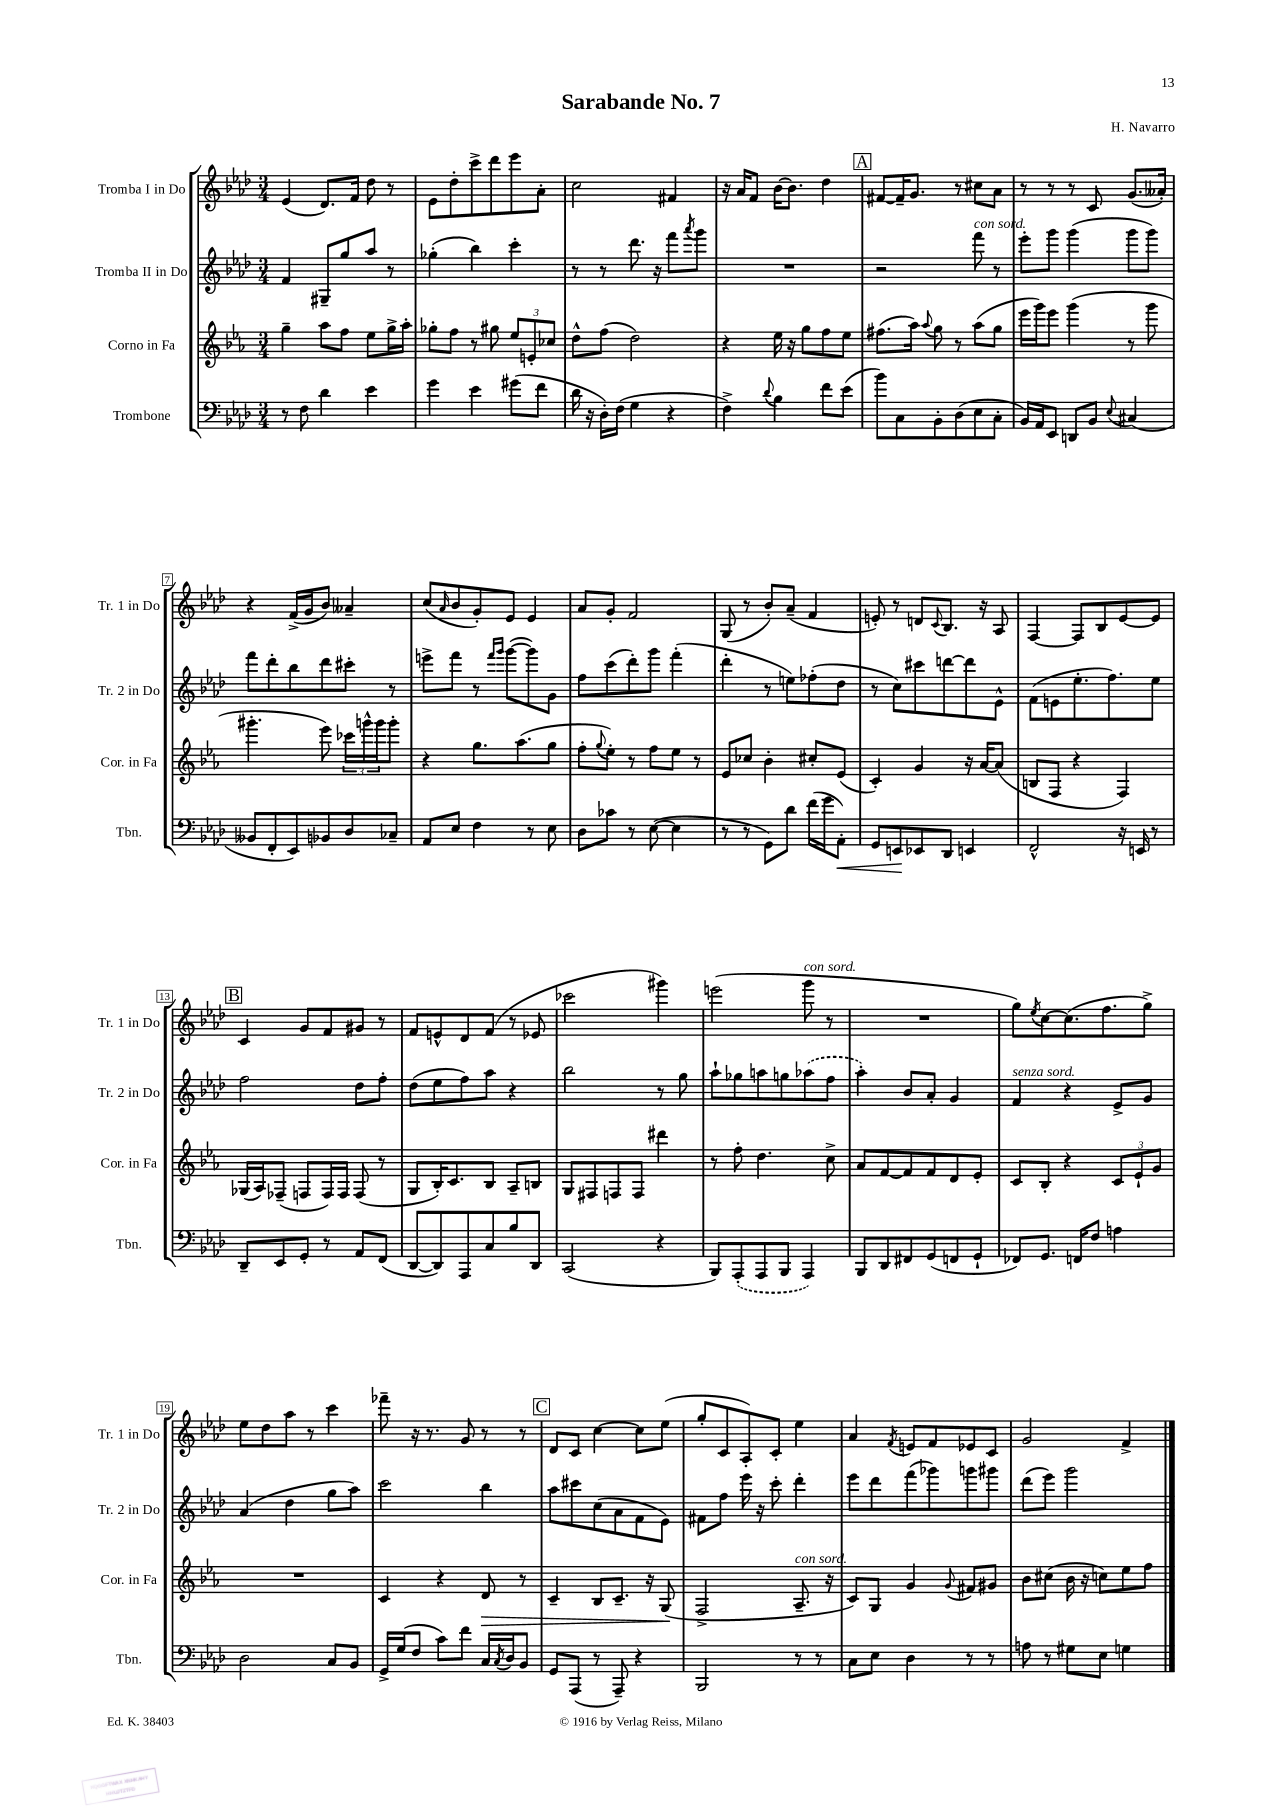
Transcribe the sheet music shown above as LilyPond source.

\header { title = "Sarabande No. 7" composer = "H. Navarro" }
<<
\new StaffGroup <<
\new Staff = "s0" \with { instrumentName = "Tromba I in Do" shortInstrumentName = "Tr. 1 in Do" } {
    \clef treble \key aes \major \numericTimeSignature \time 3/4
    ees'4( des'8.) f'16 des''8 r8 |
    ees'8 des''8-. c'''8-> des'''8 ees'''8 aes'8-. |
    c''2 fis'4 |
    r16 aes'16 f'8 bes'16~ bes'8. des''4 |
    \mark \markup { \box "A" } fis'8~ fis'16-- g'8. r8 cis''8 aes'8 |
    r8 r8 r8 c'8 g'8.( aeses'16-.) |
    r4 f'16->( g'16 bes'8) aeses'4-- |
    c''8( \grace { aes'16 } bes'8 g'8-.) ees'8 ees'4 |
    aes'8 g'8-. f'2 |
    g8( r8 bes'8-.) aes'8--( f'4 |
    e'8-.) r8 d'8 \appoggiatura { c'8 } bes8. r16 aes8 |
    f4~ f8 bes8 ees'8~ ees'8 |
    \mark \markup { \box "B" } c'4 g'8 f'8 gis'8 r8 |
    f'8 e'8-^ des'8 f'8( r8 ees'8 |
    ces'''2 gis'''4) |
    e'''2( g'''8^\markup { \italic "con sord." } r8 |
    R2. |
    g''8) \acciaccatura { ees''8 } c''8~ c''8.( f''8. g''8->) |
    ees''8 des''8 aes''8 r8 c'''4 |
    fes'''8-- r16 r8. g'8 r8 r8 |
    \mark \markup { \box "C" } des'8 c'8 c''4~ c''8 ees''8( |
    g''8-. c'8 aes8-.) c'8-. ees''4 |
    aes'4 \acciaccatura { f'8 } e'8 f'8 ees'8 c'8 |
    g'2 f'4-> \bar "|." |
}
\new Staff = "s1" \with { instrumentName = "Tromba II in Do" shortInstrumentName = "Tr. 2 in Do" } {
    \clef treble \key aes \major \numericTimeSignature \time 3/4
    f'4 gis8-- g''8 aes''8 r8 |
    ges''4-.( bes''4) c'''4-. |
    r8 r8 des'''8. r16 f'''8 \acciaccatura { aes'''8 } g'''8 |
    R2. |
    \mark \markup { \box "A" } r2 f'''8^\markup { \italic "con sord." } r8 |
    ees'''8-. g'''8 g'''4( g'''8 g'''8) |
    f'''8 des'''8-. bes''8 des'''8 cis'''8-. r8 |
    e'''8-> f'''8 r8 \grace { f'''16 g'''16 } g'''8~( g'''8) g'8 |
    f''8 c'''8( des'''8-.) g'''8 f'''4-.( |
    des'''4-. r8 e''8) fes''8-.( des''8 |
    r8 c''8) cis'''8 d'''8~ d'''8 ees'8-^ |
    f'8( e'8 ees''8.-. f''8.) ees''8 |
    \mark \markup { \box "B" } f''2 des''8 f''8-. |
    des''8( ees''8 f''8) aes''8 r4 |
    bes''2 r8 g''8 |
    aes''8-! ges''8 a''8 g''8 \once \slurDashed aes''8( f''8 |
    aes''4-.) bes'8 aes'8-. g'4 |
    f'4^\markup { \italic "senza sord." } r4 ees'8-> g'8 |
    aes'4( des''4 g''8 aes''8) |
    c'''2 bes''4 |
    \mark \markup { \box "C" } aes''8 cis'''8 c''8( aes'8 f'8 ees'8) |
    fis'8 f''8 ees'''16 r16 c'''8-. des'''4-. |
    ees'''8 des'''8 f'''8( ges'''8) g'''8 gis'''8 |
    des'''8( ees'''8) g'''2 \bar "|." |
}
\new Staff = "s2" \with { instrumentName = "Corno in Fa" shortInstrumentName = "Cor. in Fa" } {
    \clef treble \key ees \major \numericTimeSignature \time 3/4
    g''4-- aes''8 f''8 ees''8 g''16-> aes''16-. |
    ges''8-. f''8 r8 gis''8 \tuplet 3/2 { ees''8 e'8-. ces''8 } |
    d''8-^ f''8( d''2) |
    r4 ees''16 r16 g''8 f''8 ees''8 |
    \mark \markup { \box "A" } fis''8.( aes''16) \appoggiatura { aes''8 } g''8 r8 aes''8( g''8 |
    ees'''16 g'''16) ees'''8 g'''4( r8 g'''8 |
    gis'''4.-. ees'''8) \tuplet 3/2 { ces'''16 g'''16-^ g'''16 } g'''8-. |
    r4 g''8. aes''8.( g''8 |
    f''8-. \appoggiatura { g''8 } ees''8-.) r8 f''8 ees''8 r8 |
    ees'8 ces''8 bes'4-. cis''8-. ees'8( |
    c'4-.) g'4 r16 aes'16~ aes'8( |
    b8 f8 r4 f4) |
    \mark \markup { \box "B" } ges16( aes16) fes8--( f8 f16) f16 f8( r8 |
    g8 bes16-.) c'8. bes8 aes8-- b8 |
    g8 fis8 f8 f8 dis'''4 |
    r8 f''8-. d''4. c''8-> |
    aes'8 f'8~ f'8 f'8 d'8 ees'8-. |
    c'8 bes8-. r4 \tuplet 3/2 { c'8 ees'8-! g'8 } |
    R2. |
    c'4 r4 d'8\> r8 |
    \mark \markup { \box "C" } c'4-- bes8 c'8.-- r16 g8\!( |
    f2-> aes8.--^\markup { \italic "con sord." } r16 |
    c'8) g8 g'4 \appoggiatura { g'8 } fis'8 gis'8 |
    bes'8 cis''8( bes'16 r16 c''8) ees''8 f''8 \bar "|." |
}
\new Staff = "s3" \with { instrumentName = "Trombone" shortInstrumentName = "Tbn." } {
    \clef bass \key aes \major \numericTimeSignature \time 3/4
    r8 f8 des'4 ees'4 |
    g'4 ees'4 gis'8( f'8 |
    des'16 r16 des16-.) f16( g4 r4 |
    f4->) \appoggiatura { des'8 } bes4 f'8 ees'8( |
    \mark \markup { \box "A" } bes'8) c8 bes,8-. des8( ees8 c8-. |
    bes,16) aes,16 ees,8 d,8 bes,8 \appoggiatura { ees8 } cis4( |
    beses,8 f,8-. ees,8) bes,8 des8 ces8-- |
    aes,8 ees8 f4 r8 ees8 |
    des8 ces'8 r8 ees8~( ees4 |
    r8 r8 g,8) des'8 f'16( g'16 aes,8-.\<) |
    g,8 e,8\! ees,8 des,8 e,4 |
    f,2-^ r16 e,16 r8 |
    \mark \markup { \box "B" } des,8-- ees,8 g,8-. r8 aes,8 f,8( |
    des,8~ des,8) aes,,8 c8 bes8 des,8 |
    c,2( r4 |
    bes,,8) \once \slurDashed aes,,8-.( aes,,8 bes,,8 aes,,4) |
    bes,,8 des,8 fis,8 g,8( f,8 g,8-! |
    fes,8) g,8. f,16 f8 a4 |
    des2 c8 bes,8 |
    g,16-> g16( f8 c'8) f'8 c16 \acciaccatura { c8 } des16 bes,8 |
    \mark \markup { \box "C" } g,8 aes,,8( r8 aes,,8--) r4 |
    bes,,2 r8 r8 |
    c8 ees8 des4 r8 r8 |
    a8 r8 gis8 ees8 g4 \bar "|." |
}
>>
>>
\layout { \context { \Score \override BarNumber.stencil = #(make-stencil-boxer 0.1 0.3 ly:text-interface::print) } }
